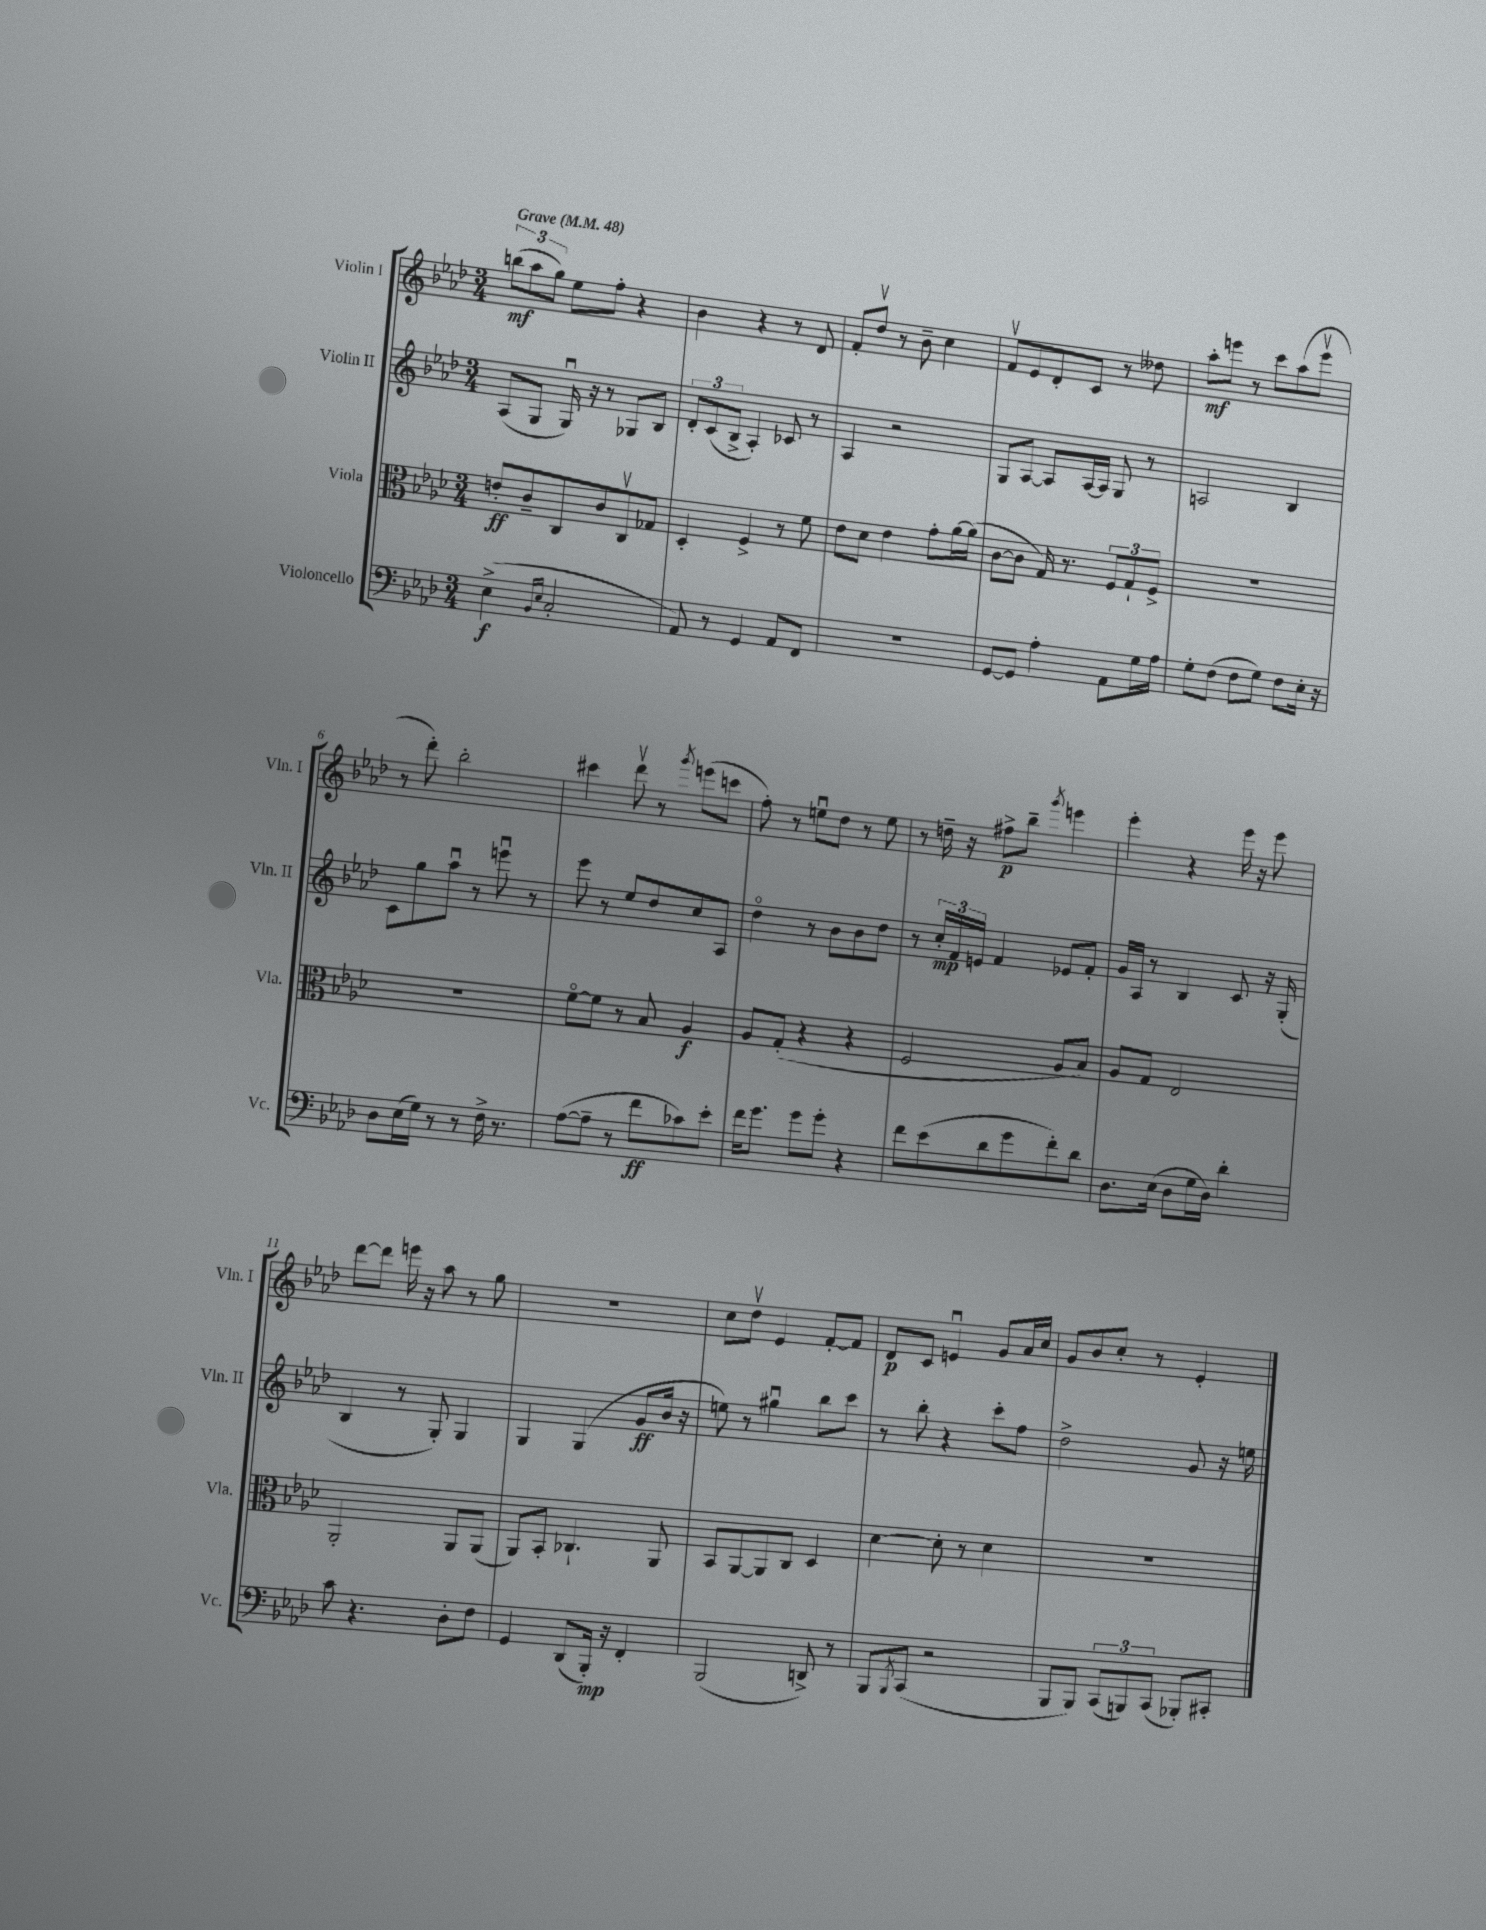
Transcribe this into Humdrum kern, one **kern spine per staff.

**kern	**kern	**kern	**kern
*staff4	*staff3	*staff2	*staff1
*clefF4	*clefC3	*clefG2	*clefG2
*k[b-e-a-d-]	*k[b-e-a-d-]	*k[b-e-a-d-]	*k[b-e-a-d-]
*M3/4	*M3/4	*M3/4	*M3/4
*MM48	*MM48	*MM48	*MM48
(4E-^	8e'	(8A-	(12bb
.	.	.	12aa-
.	8c~	8G	.
.	.	.	12gg)
16qqBB-	.	.	.
16qqE-	.	.	.
2C'	8C	16Gu)	8ee-
.	.	16r	.
.	8c	8r	8ff'
.	8Cv	8G-	4r
.	8G-	8B-	.
=	=	=	=
8AA-)	4D-'	12d-'	4b-
.	.	(12c	.
8r	.	.	.
.	.	12B-^	.
4GG	4F^	4A-')	4r
8AA-	8r	8c-	8r
8FF	8f	8r	8d-
=	=	=	=
2.r	8e-	4A-	8f'
.	8d-	.	8dd-v
.	4e-	2r	8r
.	.	.	8b-~
.	8g'	.	4cc
.	[16a-	.	.
.	(16a-]	.	.
=	=	=	=
[8GG	[8c	8G	8fv
8GG]	8c]	[8A-	8e-
4A-'	16G)	8A-]	8d-'
.	8.r	.	.
.	.	[16A-	8c
.	.	16A-]	.
8AA-	12F	8G	8r
.	12G`	.	.
16G	.	8r	8dd--
.	12F^	.	.
16A-	.	.	.
=	=	=	=
8G'	2.r	2A	8aa-'
(8F	.	.	8eee
8F	.	.	8r
8G)	.	.	8ccc
8F	.	4B-	(8aa-
16E-'	.	.	8eeev
16r	.	.	.
=	=	=	=
8D-	2.r	8c	8r
(16E-	.	8gg	8ddd-')
16G)	.	.	.
8r	.	8aa-u	2bb-'
8r	.	8r	.
16F^	.	8eeeu	.
8.r	.	.	.
.	.	8r	.
=	=	=	=
([8A-	[8fo	8eee-	4ccc#
8A-~]	8f]	8r	.
8r	8r	8ee-	8ddd-v
8f	8B-	8dd-	8r
.	.	.	8qggg
8c-)	4A-	8cc	(8eee
8e-'	.	8A-	8ccc
=	=	=	=
16f	8A-	4dd-o	8ff')
8.g	.	.	.
.	(8G'	.	8r
8g	4r	8r	8eeu
8g'	.	8b-	8dd-
4r	4r	8b-	8r
.	.	8dd-	8ee
=	=	=	=
8f	2F	8r	8r
(8e-	.	24cc'	16dd~
.	.	24f	.
.	.	.	16r
.	.	24e	.
8d-	.	4f	8ff#^
8g	.	.	8bb-~
.	.	.	8qggg
8f')	8A-	8e-	4eee
8d-	8B-)	8f'	.
=	=	=	=
8.D-	8A-	16g	4eee-'
.	.	16A-	.
.	8G	8r	.
(16E-	.	.	.
8D-	2E-	4B-	4r
16G	.	.	.
16D-)	.	.	.
4d-'	.	8c	16eee-
.	.	.	16r
.	.	16r	8eee-
.	.	(16G'	.
=	=	=	=
8c	2AA-'	4B-	[8ddd-
4.r	.	.	8ddd-]
.	.	8r	16eee
.	.	.	16r
.	.	8G')	8aa-
8D-'	8AA-	4G	8r
8F	(8AA-	.	8gg
=	=	=	=
4GG	8AA-)	4G	2.r
.	8BB-'	.	.
(8DD-	4.C-`	(4G	.
16BBB-')	.	.	.
16r	.	.	.
4FF'	.	8g	.
.	8AA-	16b-	.
.	.	16r	.
=	=	=	=
(2BBB-	8BB-	8ee)	8cc
.	[8AA-	8r	8dd-v
.	8AA-]	4gg#u	4e-
.	8C	.	.
8DD^)	4D-	8bb-	[8f'
8r	.	8ccc	8f]
=	=	=	=
8BBB-	[4d-	8r	8d-
8qBBB-	.	.	.
(8CC	.	8bb-'	8c
2r	8d-']	4r	4eu
.	8r	.	.
.	4d-	8ccc'	8g
.	.	8ff	16a-
.	.	.	16cc
=	=	=	=
8BBB-	2.r	2dd-^	8g
8BBB-)	.	.	8b-
(12CC	.	.	8cc'
12BBB)	.	.	.
.	.	.	8r
(12CC	.	.	.
8BBB-')	.	8g	4e-'
8CC#'	.	16r	.
.	.	16ee	.
==	==	==	==
*-	*-	*-	*-
